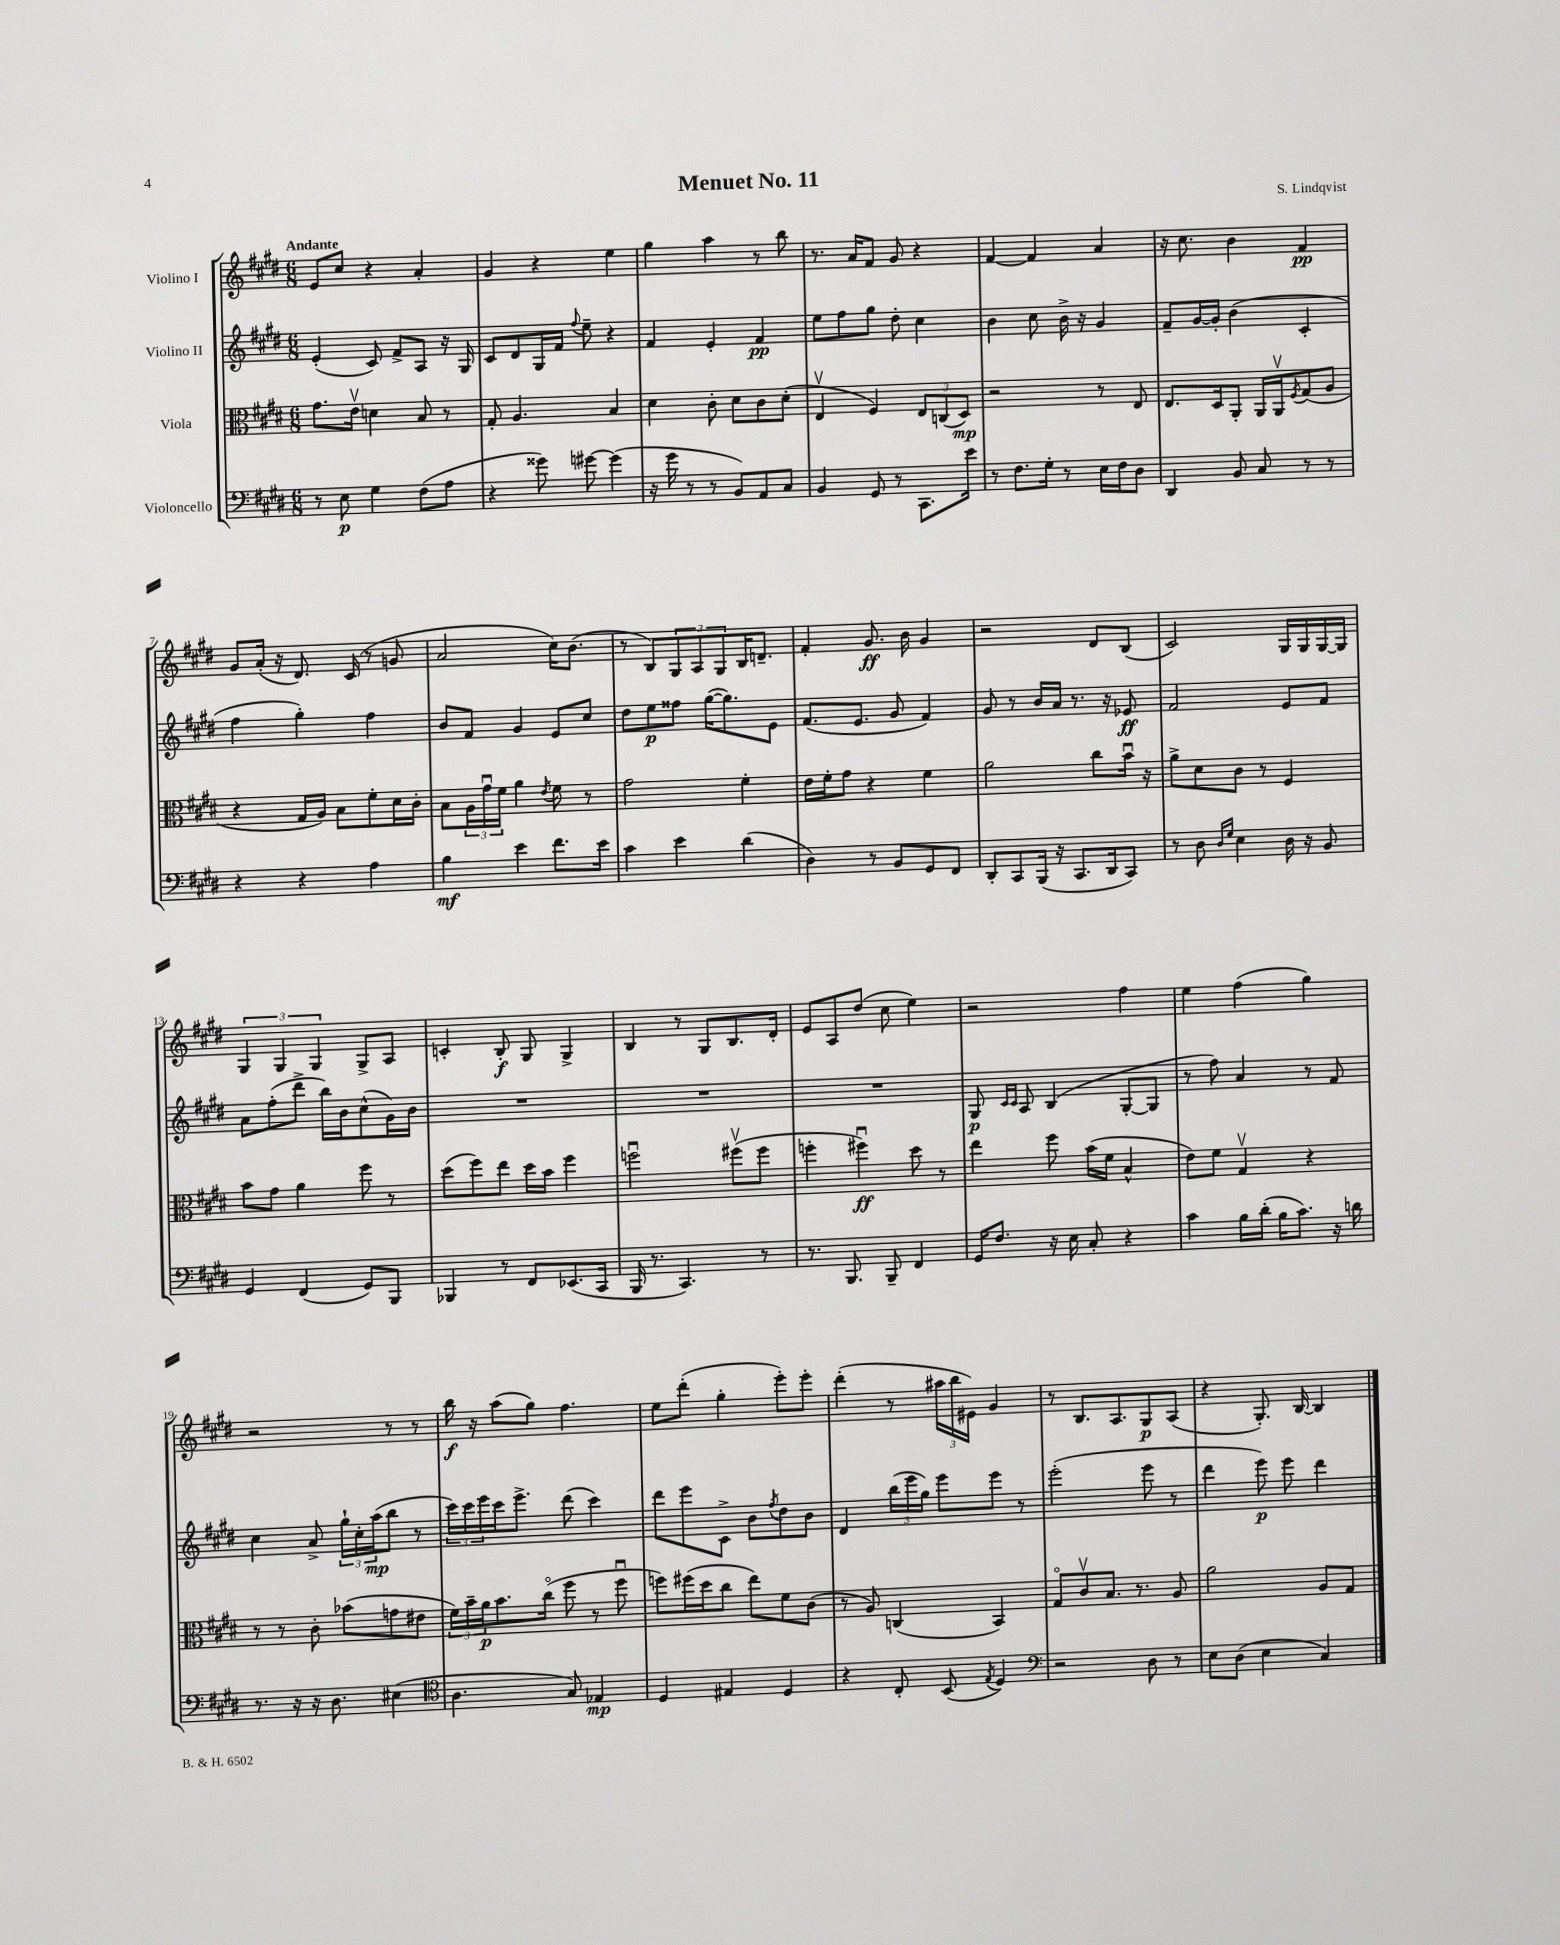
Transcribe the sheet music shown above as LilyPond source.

\header { title = "Menuet No. 11" composer = "S. Lindqvist" }
<<
\new StaffGroup <<
\new Staff = "s0" \with { instrumentName = "Violino I" } {
    \clef treble \key e \major \numericTimeSignature \time 6/8 \tempo "Andante"
    e'8 cis''8 r4 a'4-. |
    gis'4 r4 e''4 |
    gis''4 a''4 r8 b''8 |
    r8. a'16 fis'8 gis'8 r4 |
    fis'4~ fis'4 a'4 |
    r16 cis''8. b'4 fis'4\pp |
    gis'8 a'16-.( r16 dis'8.) cis'16( r8 g'8 |
    a'2 cis''16) b'8.( |
    r8 b8) \tuplet 3/2 { gis8 a8 gis8 } b16 d'8.-- |
    fis'4-. gis'8.\ff b'16 gis'4 |
    r2 dis'8 b8( |
    cis'2) gis16 gis16 gis16~ gis16 |
    \tuplet 3/2 { gis4 gis4 gis4 } gis8-> a8 |
    c'4-. b8-.\f gis8 gis4-> |
    b4 r8 gis8 b8. dis'16-. |
    e'8 a8 dis''8( cis''8 e''4) |
    r2 fis''4 |
    e''4 fis''4( gis''4) |
    r2 r8 r8 |
    b''16\f r16 a''8( gis''8) fis''4. |
    e''8 dis'''8-.( gis''4-. e'''8-.) e'''8-. |
    dis'''4-.( r8 \tuplet 3/2 { ais''16 b''16 eis'16) } gis'4 |
    r8 b8. a8. gis8\p a8( |
    r4 gis8.-.) b16~ b4 \bar "|." |
}
\new Staff = "s1" \with { instrumentName = "Violino II" } {
    \clef treble \key e \major \numericTimeSignature \time 6/8
    e'4-.( cis'8) fis'8-> a8 r16 gis16 |
    cis'8 dis'8 gis16 fis'16 \appoggiatura { fis''8 } e''8-- r4 |
    fis'4 e'4-. fis'4\pp |
    e''8 fis''8 gis''8 dis''8-. cis''4 |
    b'4 cis''8 b'16-> r16 gis'4 |
    fis'8-- gis'16~ gis'16-. b'4( cis'4-. |
    fis''4 gis''4-.) fis''4 |
    b'8 fis'8 gis'4 e'8 cis''8 |
    dis''8 e''8\p fisis''8 gis''16~( gis''8.) e'8 |
    fis'8.( e'8. gis'8 fis'4) |
    gis'8 r8 b'16 a'16 r8. r16 ees'8\ff |
    fis'2 e'8 fis'8 |
    a'8 fis''8-.( dis'''8-> b''16) b'16 cis''8-^( gis'16) b'16 |
    R2. |
    R2. |
    R2. |
    gis8\p \grace { cis'16 cis'16 } a8 b4( gis8~-. gis8 |
    r8 fis''8) a'4 r8 fis'8 |
    cis''4 a'8-> \tuplet 3/2 { gis''16-! cis''16-. a''16\mp( } b''8 r8 |
    \tuplet 3/2 { cis'''16) cis'''16 e'''16 } cis'''16 e'''8.-> dis'''8( cis'''4) |
    dis'''8 e'''8 cis'8-> b'8 \acciaccatura { fis''8 } dis''8 b'8 |
    dis'4 \tuplet 3/2 { b''16( e'''16 gis''16) } e'''8 e'''8 r8 |
    e'''2-.( e'''8 r8 |
    dis'''4 e'''8\p) e'''8 dis'''4 \bar "|." |
}
\new Staff = "s2" \with { instrumentName = "Viola" } {
    \clef alto \key e \major \numericTimeSignature \time 6/8
    gis'8. e'16\upbow d'4 b8 r8 |
    gis8-. a4. b4 |
    dis'4 cis'8-. dis'8 cis'8 dis'8-.( |
    e4\upbow fis4) \tuplet 3/2 { e8 c8( dis8\mp) } |
    r2 r8 e8 |
    e8. dis16 a,8-. a,16 a,16\upbow \acciaccatura { fis8 } gis8( a8 |
    r4 gis16 a16) b8 fis'8-. dis'16 cis'16-. |
    b8 \tuplet 3/2 { a16 gis'16\downbow fis'16 } a'4 \acciaccatura { e'8 } fis'8 r8 |
    gis'2 fis'4-. |
    e'16 fis'16-. gis'8 r4 fis'4 |
    a'2 cis''8 b'16\downbow r16 |
    a'8-> dis'8 cis'8 r8 fis4 |
    b'8 gis'8 a'4 fis''8 r8 |
    dis''8( fis''8) e''8 dis''16 b'16 fis''4 |
    f''2\downbow fis''8\upbow( fis''8 |
    f''4-. fis''4\downbow\ff) dis''8 r8 |
    e''4 fis''8 b'16( fis'16 b4-^ |
    e'8) fis'8 gis4\upbow r4 |
    r8 r8 cis'8-. bes'8( g'8 eis'8 |
    \tuplet 3/2 { fis'16) b'16-- a'16\p } b'8. cis''16\flageolet( fis''8 r8 fis''8\downbow |
    f''8) fis''16( dis''16 cis''8 e''8) fis'8 cis'8( |
    r8 a8) c4( b,4) |
    gis8\flageolet cis'8\upbow b8. r8. a8 |
    a'2 a8 gis8 \bar "|." |
}
\new Staff = "s3" \with { instrumentName = "Violoncello" } {
    \clef bass \key e \major \numericTimeSignature \time 6/8
    r8 e8\p gis4 fis8( a8 |
    r4 gisis'8) gis'8~ gis'4( |
    r16 gis'16 r8 r8 b,8) a,8 cis8 |
    b,4 gis,8 r8 cis,8. e'16 |
    r8 fis8. gis16-. r8 e16 fis16 dis8 |
    dis,4 b,8 cis8 r8 r8 |
    r4 r4 a4 |
    b4\mf e'4 fis'8. e'16 |
    cis'4 e'4 dis'4( |
    dis4) r8 b,8 gis,8 fis,8 |
    dis,8-. cis,8 b,,16( r16 cis,8. dis,16 cis,8) |
    r8 dis8 \grace { dis16 gis16 } e4 dis16 r16 b,8 |
    gis,4 fis,4( gis,8) b,,8 |
    bes,,4 r8 fis,8 ees,8.( cis,16 |
    b,,16 r8. cis,4.) r8 |
    r8. b,,8. b,,8-- fis,4 |
    gis,16 fis8. r16 e16 cis8-. r4 |
    cis'4 b16 dis'16-.( b16 cis'8.) r16 d'16 |
    r8. r16 r16 dis8. eis4( |
    \clef tenor a4. gis8) ees4\mp |
    dis4 eis4 dis4 |
    r4 cis8-. b,8( \acciaccatura { e8 } dis4) |
    \clef bass r2 dis8 r8 |
    e8 dis8( e4 cis4) \bar "|." |
}
>>
>>
